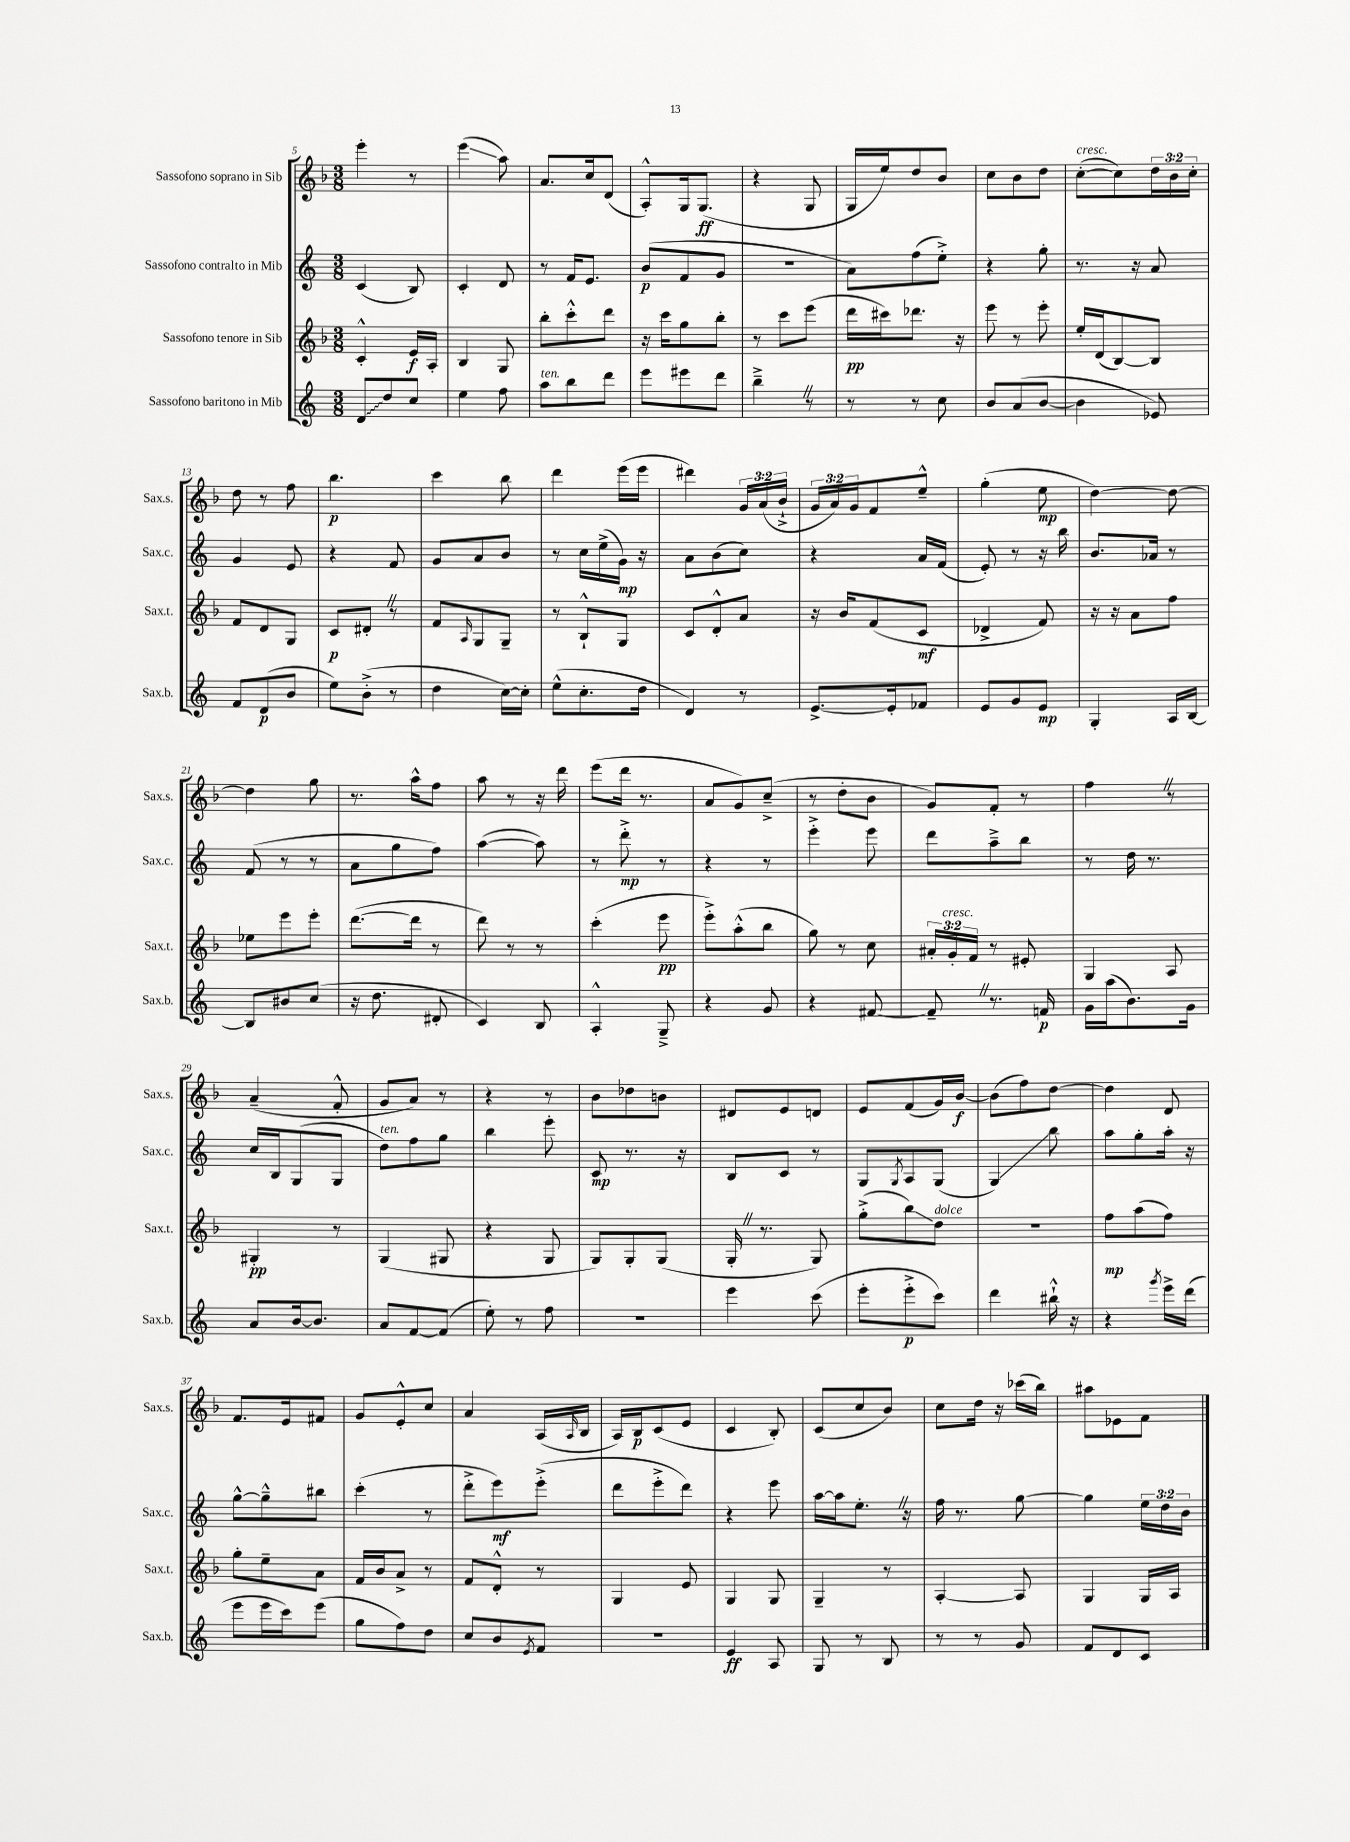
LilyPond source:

<<
\new StaffGroup <<
\new Staff = "s0" \with { instrumentName = "Sassofono soprano in Sib" shortInstrumentName = "Sax.s." } {
    \clef treble \key f \major \numericTimeSignature \time 3/8 \override Staff.TupletNumber.text = #tuplet-number::calc-fraction-text
    e'''4-. r8 |
    e'''4\glissando( a''8) |
    a'8. c''16 d'8( |
    a8-.-^) g16 g8.\ff( |
    r4 g8 |
    g16 e''16) d''8 bes'8 |
    c''8 bes'8 d''8 |
    c''8~-.^\markup { \italic "cresc." }( c''8) \tuplet 3/2 { d''16 bes'16 c''16-. } |
    d''8 r8 f''8 |
    bes''4.\p |
    c'''4 bes''8 |
    d'''4 e'''16( e'''16 |
    dis'''4) \tuplet 3/2 { g'16 a'16( bes'16-!-> } |
    \tuplet 3/2 { g'16 a'16) g'16 } f'8 e''8---^ |
    g''4-.( e''8\mp |
    d''4~) d''8~ |
    d''4 g''8 |
    r8. a''16-^ f''8 |
    a''8 r8 r16 d'''16 |
    e'''8( d'''16 r8. |
    a'8 g'8) c''8--->( |
    r8 d''8-. bes'8 |
    g'8) f'8-. r8 |
    f''4 \once \override BreathingSign.text = \markup { \musicglyph "scripts.caesura.straight" } \breathe r8 |
    a'4--( f'8-.-^ |
    g'8 a'8) r8 |
    r4 r8 |
    bes'8 des''8 b'8 |
    dis'8 e'8 d'8 |
    e'8 f'8( g'16) bes'16~\f |
    bes'8( f''8) d''8~ |
    d''4 d'8 |
    f'8. e'16 fis'8 |
    g'8 e'8-.-^ c''8 |
    a'4 a16( \grace { a16 } bes16 |
    a16) bes16\p c'8( e'8 |
    c'4 bes8-.) |
    c'8( c''8 bes'8) |
    c''8 d''16 r16 ces'''16( bes''16) |
    ais''8 ees'8 f'8 \bar "|." |
}
\new Staff = "s1" \with { instrumentName = "Sassofono contralto in Mib" shortInstrumentName = "Sax.c." } {
    \clef treble \key c \major \numericTimeSignature \time 3/8 \override Staff.TupletNumber.text = #tuplet-number::calc-fraction-text
    c'4( b8) |
    c'4-. d'8 |
    r8 f'16 e'8. |
    b'8\p( f'8 g'8 |
    R4. |
    a'8) f''8( e''8-.->) |
    r4 g''8-. |
    r8. r16 a'8 |
    g'4 e'8 |
    r4 f'8 |
    g'8 a'8 b'8 |
    r8 c''16 e''16->( g'16\mp) r16 |
    a'8 b'8( c''8) |
    r4 a'16 f'16( |
    e'8-.) r8 r16 b''16 |
    b'8. aes'16 r8 |
    f'8( r8 r8 |
    a'8 g''8 f''8) |
    a''4~( a''8) |
    r8 d'''8-.->\mp r8 |
    r4 r8 |
    e'''4-.-> e'''8 |
    d'''8 a''8---> b''8 |
    r8 d''16 r8. |
    c''16 b16 g8( g8 |
    d''8^\markup { \italic "ten." }) f''8 g''8 |
    b''4 e'''8-. |
    c'8\mp r8. r16 |
    b8 c'8 r8 |
    g8 \acciaccatura { g8 } a8 g8( |
    g4\glissando) b''8 |
    a''8 g''8-. a''16-. r16 |
    g''8~-^ g''8---^ bis''8 |
    c'''4-.( r8 |
    d'''8-.-> e'''8\mf) e'''8-.->( |
    d'''8 e'''8-.-> d'''8) |
    r4 e'''8 |
    a''16~ a''16 e''8.-. \once \override BreathingSign.text = \markup { \musicglyph "scripts.caesura.straight" } \breathe r16 |
    f''16 r8. g''8~ |
    g''4 \tuplet 3/2 { e''16 d''16 b'16 } \bar "|." |
}
\new Staff = "s2" \with { instrumentName = "Sassofono tenore in Sib" shortInstrumentName = "Sax.t." } {
    \clef treble \key f \major \numericTimeSignature \time 3/8 \override Staff.TupletNumber.text = #tuplet-number::calc-fraction-text
    c'4-.-^ e'16\f a16-. |
    bes4 g8 |
    bes''8-. c'''8-.-^ d'''8 |
    r16 c'''16 g''8 bes''8-. |
    r8 c'''8 e'''8( |
    d'''16\pp cis'''16) des'''8. r16 |
    e'''8 r8 e'''8-. |
    e''16-. d'16( bes8~) bes8 |
    f'8 d'8 g8 |
    c'8\p dis'8-. \once \override BreathingSign.text = \markup { \musicglyph "scripts.caesura.straight" } \breathe r8 |
    f'8 \grace { a16 } g8 g8-- |
    r8 bes8-!-^ g8 |
    c'8 d'8-.-^ a'8 |
    r16 bes'16 f'8( c'8\mf |
    des'4-> f'8) |
    r16 r16 a'8 f''8 |
    ees''8 e'''8 e'''8-. |
    d'''8.~( d'''16 r8 |
    d'''8) r8 r8 |
    c'''4-.( e'''8\pp |
    e'''8-.->) a''8-.-^( bes''8 |
    g''8) r8 c''8 |
    \tuplet 3/2 { ais'16-. g'16-.^\markup { \italic "cresc." } f'16 } r8 eis'8-. |
    g4 a8 |
    gis4-.\pp r8 |
    g4( gis8 |
    r4 g8 |
    g8) g8-. g8( |
    g16-. \once \override BreathingSign.text = \markup { \musicglyph "scripts.caesura.straight" } \breathe r8. g8) |
    g''8-.->( bes''8\glissando) d''8^\markup { \italic "dolce" } |
    R4. |
    f''8\mp a''8( f''8) |
    g''8-. e''8-- a'8 |
    f'16 bes'16 a'8-> r8 |
    f'8 d'8-.-^ r8 |
    g4 e'8 |
    g4 g8 |
    g4-- r8 |
    a4~-. a8 |
    g4 g16 a16 \bar "|." |
}
\new Staff = "s3" \with { instrumentName = "Sassofono baritono in Mib" shortInstrumentName = "Sax.b." } {
    \clef treble \key c \major \numericTimeSignature \time 3/8
    \once \override Glissando.style = #'zigzag d'8\glissando d''8 c''8 |
    e''4 f''8 |
    a''8^\markup { \italic "ten." } b''8 d'''8 |
    e'''8 eis'''8 d'''8 |
    b''4---> \once \override BreathingSign.text = \markup { \musicglyph "scripts.caesura.straight" } \breathe r8 |
    r8 r8 c''8 |
    b'8 a'8( b'8~ |
    b'4 ees'8) |
    f'8 d'8\p( b'8 |
    e''8) b'8-.->( r8 |
    d''4 c''16~) c''16-. |
    e''8-^( c''8.-. d''16 |
    d'4) r8 |
    e'8.~-> e'16-. fes'8 |
    e'8 g'8 e'8\mp |
    g4-. a16 b16~ |
    b8 bis'8 c''8( |
    r16 d''8. dis'8-. |
    c'4) b8 |
    a4-.-^ g8---> |
    r4 g'8 |
    r4 fis'8~ |
    fis'8-- \once \override BreathingSign.text = \markup { \musicglyph "scripts.caesura.straight" } \breathe r8. f'16\p |
    g'16 a''16( b'8.) g'16 |
    a'8 b'16~ b'8. |
    a'8 f'8~ f'8( |
    e''8-.) r8 f''8 |
    R4. |
    e'''4 c'''8( |
    e'''8-. e'''8-.->\p c'''8) |
    d'''4 bis''16-!-^ r16 |
    r4 \acciaccatura { g'''8 } e'''16-> d'''16( |
    e'''8 e'''16 c'''16) e'''8( |
    g''8 f''8) d''8 |
    c''8 b'8 \acciaccatura { e'8 } f'8 |
    R4. |
    e'4\ff a8 |
    g8 r8 b8 |
    r8 r8 g'8 |
    f'8 d'8 c'8 \bar "|." |
}
>>
>>
\layout { \context { \Score currentBarNumber = #5 } }
